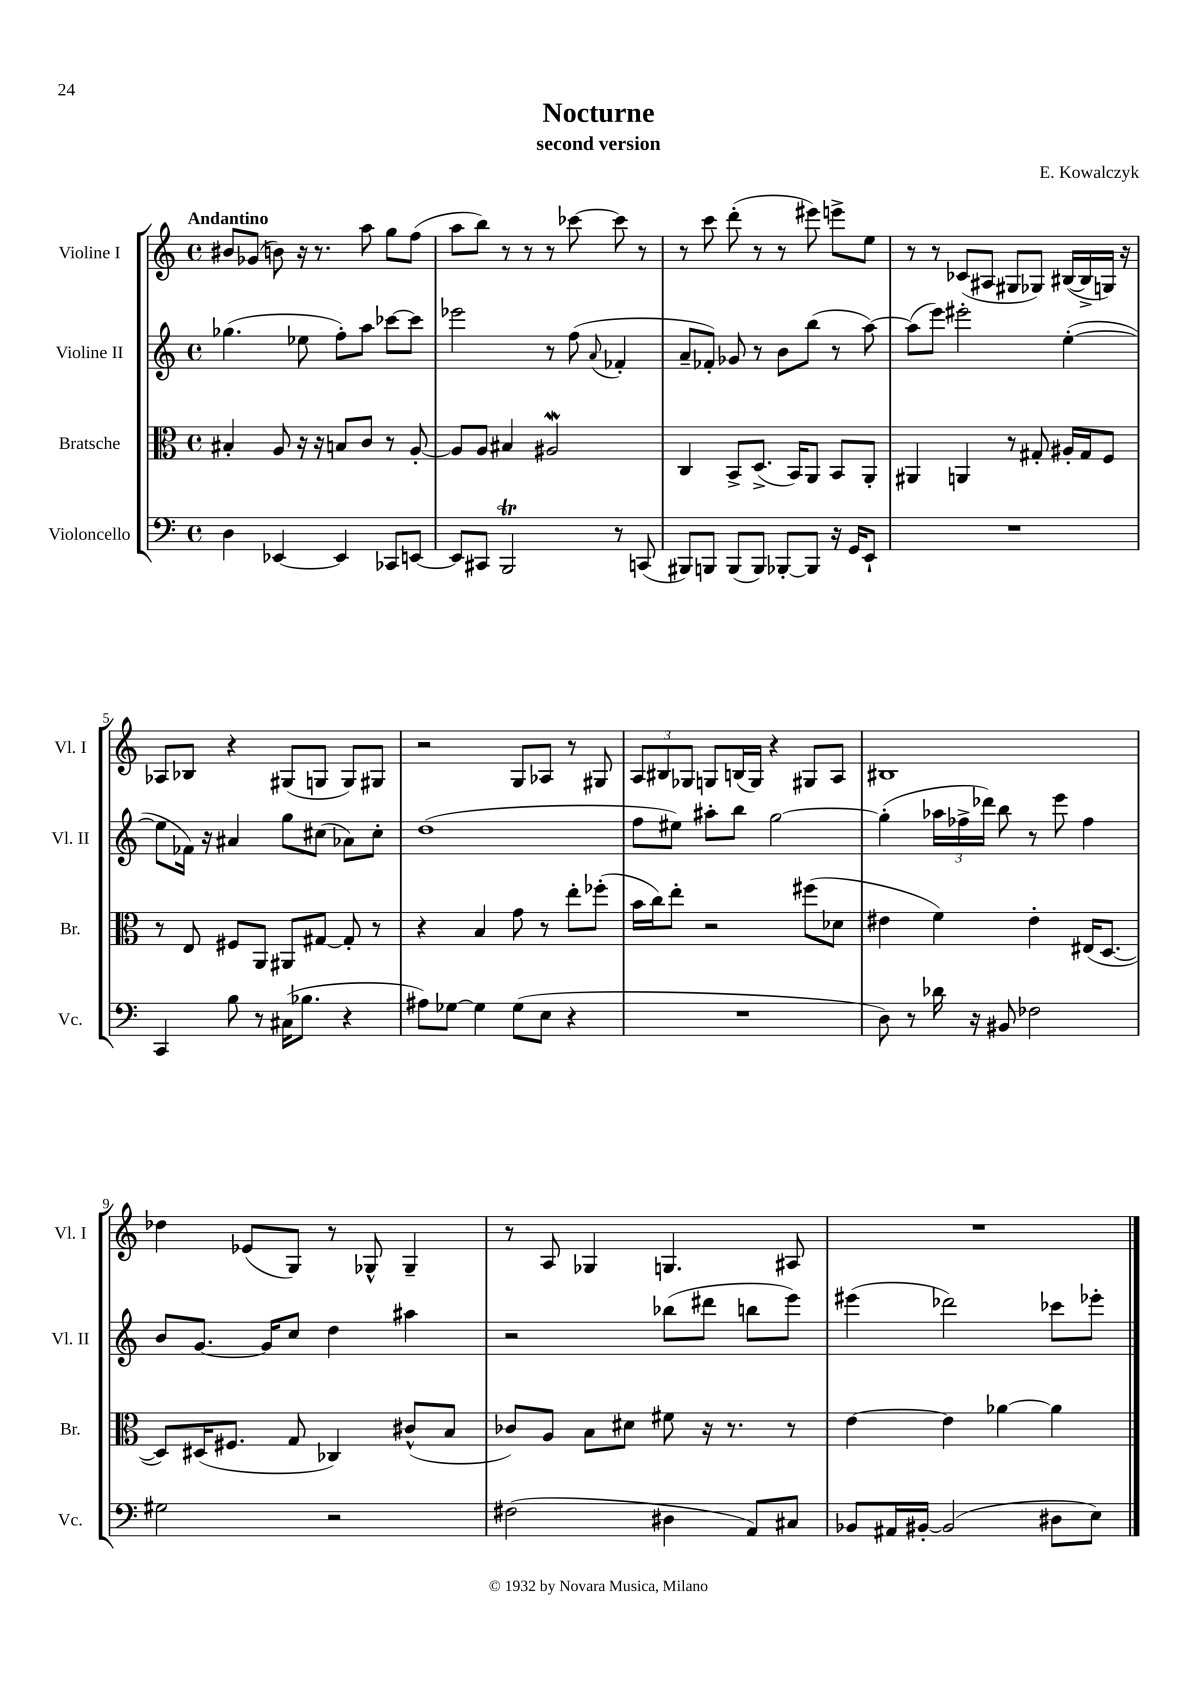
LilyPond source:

\header { title = "Nocturne" composer = "E. Kowalczyk" subtitle = "second version" }
<<
\new StaffGroup <<
\new Staff = "s0" \with { instrumentName = "Violine I" shortInstrumentName = "Vl. I" } {
    \clef treble \key c \major \defaultTimeSignature \time 4/4 \tempo "Andantino"
    \autoBeamOff bis'8[ ges'8]( b'8) r16 r8. a''8 g''8[ f''8]( |
    a''8[ b''8]) r8 r8 r8 ces'''8~ ces'''8 r8 |
    r8 c'''8 d'''8-.( r8 r8 eis'''8) e'''8[-> e''8] |
    r8 r8 ces'8[( ais8] gis8[ ges8]) bis16[~( bis16-> g16]) r16 |
    aes8[ bes8] r4 gis8[( g8] g8[) gis8] |
    r2 g8[ aes8] r8 gis8 |
    \tuplet 3/2 { a8[ bis8 ges8] } g8[ b16( g16]) r4 gis8[ a8] |
    bis1 |
    des''4 ees'8[( g8]) r8 ges8-^ ges4-- |
    r8 a8 ges4 g4. ais8 |
    R1 \bar "|." |
}
\new Staff = "s1" \with { instrumentName = "Violine II" shortInstrumentName = "Vl. II" } {
    \clef treble \key c \major \defaultTimeSignature \time 4/4
    \autoBeamOff ges''4.( ees''8 f''8[-.) a''8] ces'''8[~ ces'''8] |
    ees'''2 r8 f''8( \appoggiatura { a'8 } fes'4-. |
    a'8[-- fes'8]-.) ges'8 r8 b'8[ b''8]( r8 a''8~) |
    a''8[( e'''8]) eis'''2-. e''4~-.( |
    e''8[ fes'16]) r16 ais'4 g''8[ cis''8]( aes'8[) cis''8]-. |
    d''1( |
    f''8[ eis''8]) ais''8[-. b''8] g''2~ |
    g''4-.( \tuplet 3/2 { aes''16[ fes''16-> des'''16]) } b''8 r8 e'''8 fes''4 |
    b'8[ g'8.]~ g'16[ c''8] d''4 ais''4 |
    r2 bes''8[( dis'''8] b''8[ e'''8]) |
    eis'''4( des'''2) ces'''8[ ees'''8]-. \bar "|." |
}
\new Staff = "s2" \with { instrumentName = "Bratsche" shortInstrumentName = "Br." } {
    \clef alto \key c \major \defaultTimeSignature \time 4/4
    \autoBeamOff bis4-. a8 r16 r16 b8[ c'8] r8 a8~-. |
    a8[ a8] bis4 ais2\mordent |
    c4 b,8[-> d8.]->( b,16[) a,8] b,8[ a,8]-. |
    ais,4 a,4 r8 gis8-. ais16[-. gis16 f8] |
    r8 e8 fis8[ a,8] ais,8[ gis8]~ gis8-. r8 |
    r4 b4 g'8 r8 e''8[-. fes''8]-.( |
    b'16[ c''16) e''8]-. r2 fis''8[( des'8] |
    eis'4 f'4) eis'4-. eis16[( d8.]~ |
    d8[) dis16( fis8.] g8 ces4) cis'8[-^( b8] |
    ces'8[) a8] b8[ dis'8] fis'8 r16 r8. r8 |
    e'4~ e'4 aes'4~ aes'4 \bar "|." |
}
\new Staff = "s3" \with { instrumentName = "Violoncello" shortInstrumentName = "Vc." } {
    \clef bass \key c \major \defaultTimeSignature \time 4/4
    \autoBeamOff d4 ees,4~ ees,4 ces,8[ e,8]~ |
    e,8[ cis,8] b,,2\trill r8 c,8( |
    bis,,8[) b,,8] b,,8[( b,,8]) bes,,8[~-. bes,,8] r16 g,16[ e,8]-! |
    R1 |
    c,4 b8 r8 cis16[( bes8.] r4 |
    ais8[) ges8]~ ges4 ges8[( e8] r4 |
    R1 |
    d8) r8 des'16 r16 bis,8 fes2 |
    gis2 r2 |
    fis2( dis4 a,8[) cis8] |
    bes,8[ ais,16 bis,16]~-. bis,2( dis8[ e8]) \bar "|." |
}
>>
>>
